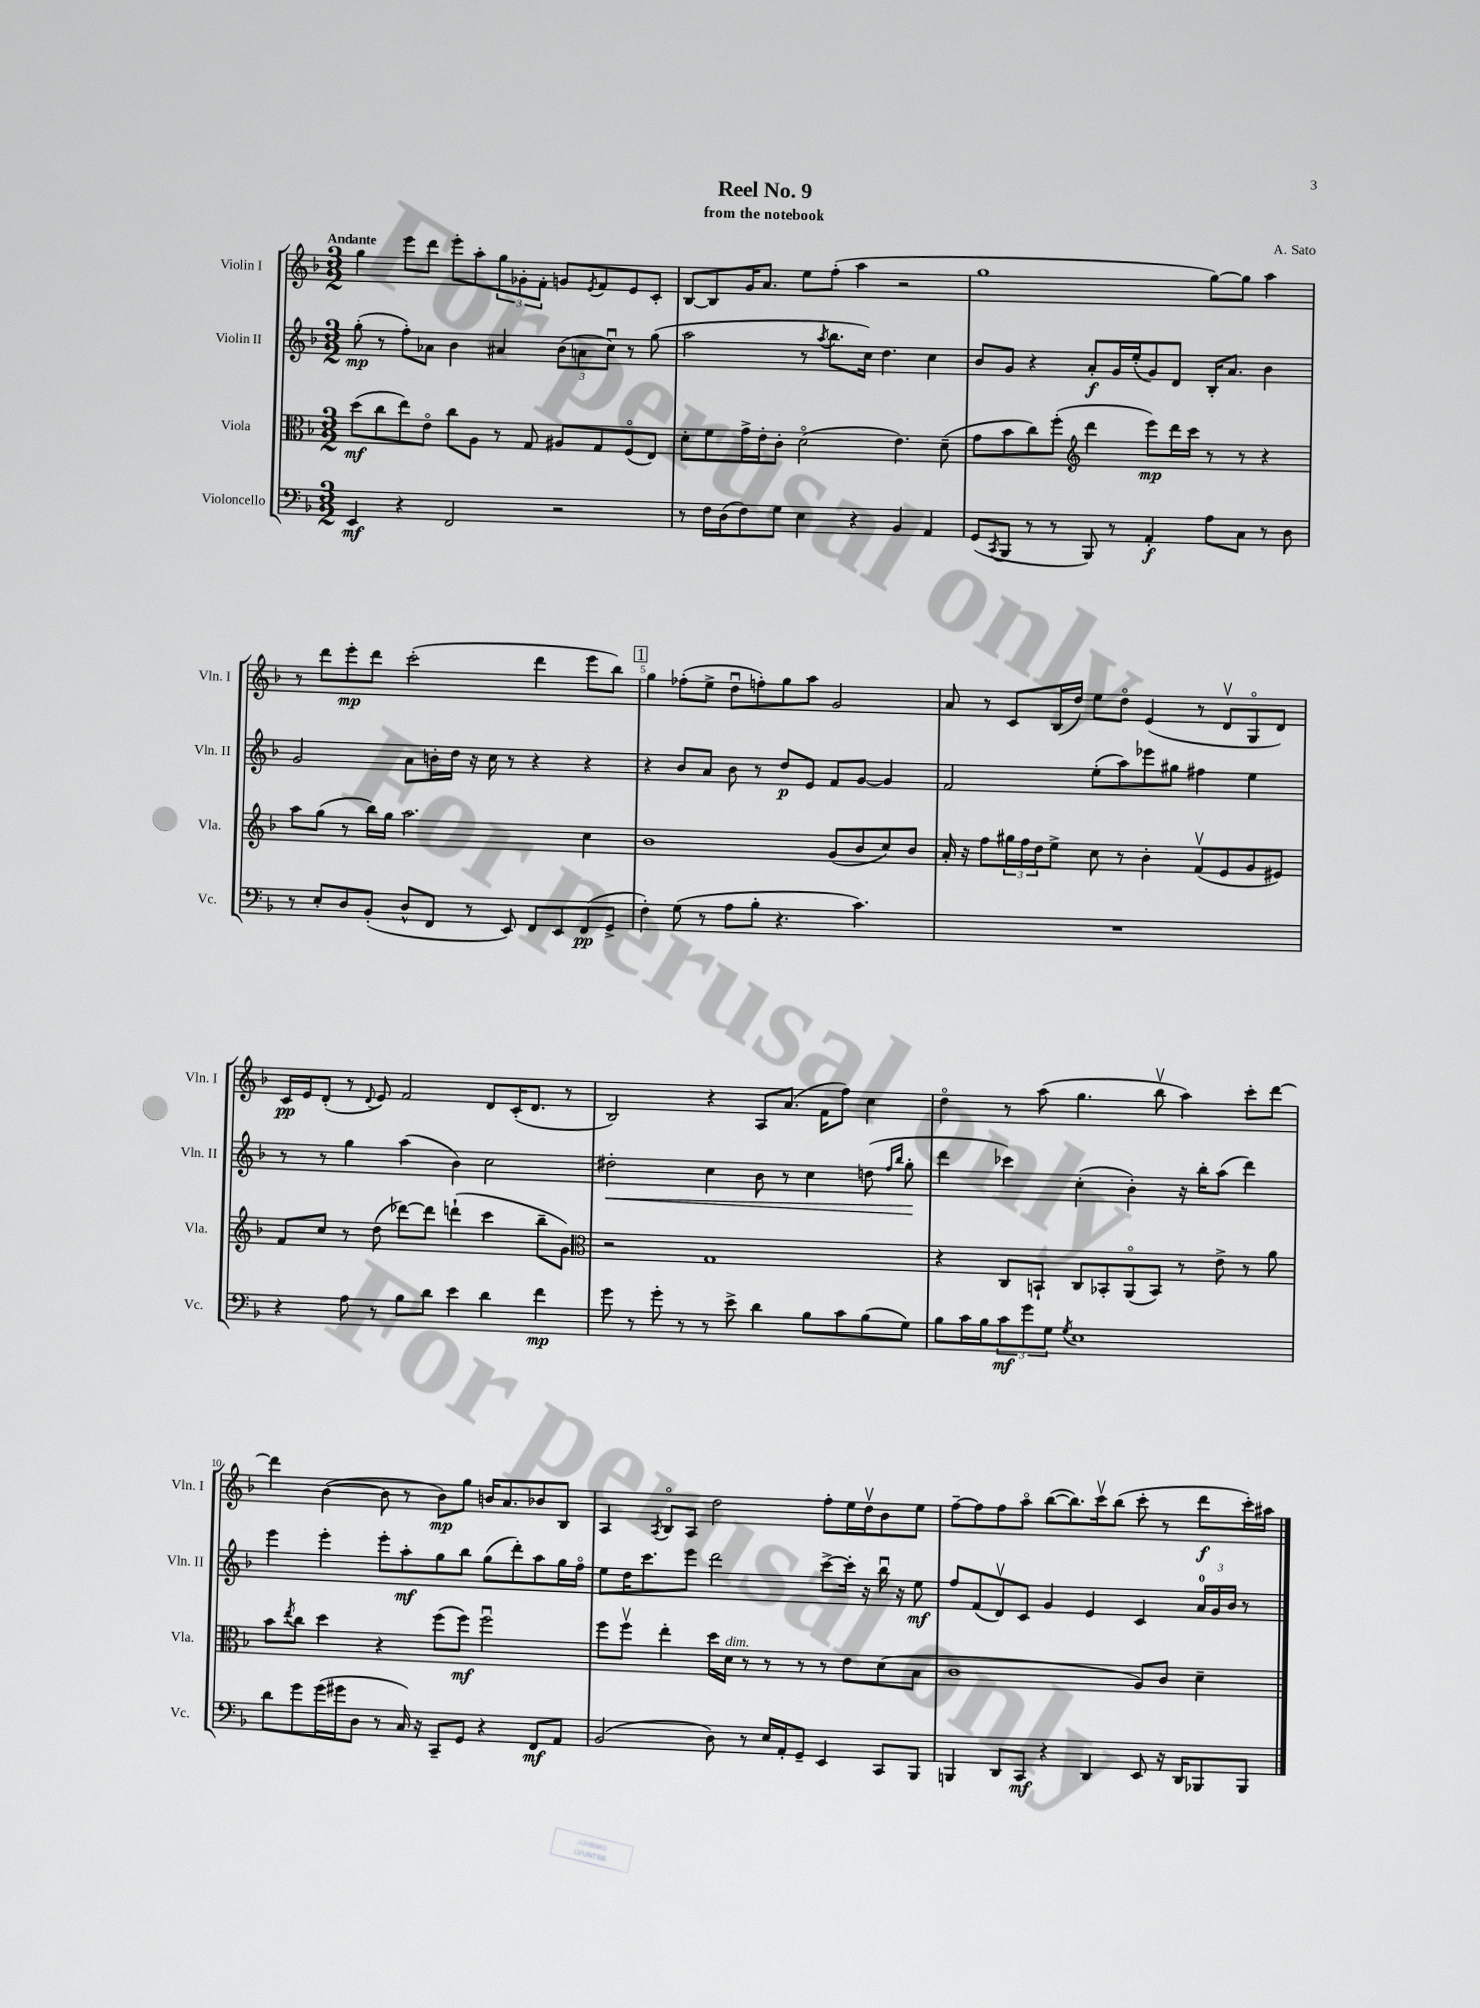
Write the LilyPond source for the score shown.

\header { title = "Reel No. 9" composer = "A. Sato" subtitle = "from the notebook" }
<<
\new StaffGroup <<
\new Staff = "s0" \with { instrumentName = "Violin I" shortInstrumentName = "Vln. I" } {
    \clef treble \key f \major \numericTimeSignature \time 3/2 \tempo "Andante"
    g''4 e'''8 d'''8 e'''8-. a''8-. \tuplet 3/2 { g''8 ges'8-. f'8-. } g'8 \acciaccatura { e'8 } f'8 e'8 c'8-. |
    bes8~ bes8 g'16 a'8. e''8 f''8-.( a''4 r2 |
    g''1 g''8~) g''8 a''4 |
    r8 d'''8 e'''8-.\mp d'''8 c'''2-.( d'''4 e'''8 bes''8) |
    \mark \markup { \box "1" } g''4 fes''8-.( e''8-> d''8\downbow f''8-.) g''8 a''8 g'2 |
    a'8 r8 c'8 bes16( d''16) e''8 d''8\flageolet e'4( r8 d'8\upbow g8\flageolet d'8) |
    c'16\pp e'16 d'8-.( r8 \appoggiatura { d'8 } e'8) f'2 d'8 c'16-.( d'8. r8 |
    bes2) r4 a8 a'8.( f'16 f''8) c''4 |
    d''4\flageolet r8 a''8( g''4. bes''8\upbow a''4) c'''8-. d'''8~ |
    d'''4 bes'4~( bes'8 r8 bes'8\mp) g''8 b'16 a'8. bes'8 bes8 |
    a4 \acciaccatura { a8 } bes8\flageolet a8 d''2 f''8-. e''16 d''16\upbow bes'8 e''8 |
    f''8~-- f''8 f''8 a''8\flageolet bes''8~( bes''8.) c'''16\upbow bes''8( c'''8-. r8 d'''8\f c'''16-.) ais''16 \bar "|." |
}
\new Staff = "s1" \with { instrumentName = "Violin II" shortInstrumentName = "Vln. II" } {
    \clef treble \key f \major \numericTimeSignature \time 3/2
    g''8-.\mp( r8 f''8-.) aes'8 bes'4 ais'4 \tuplet 3/2 { bes'8( a'8 c''8\downbow) } r8 g''8( |
    a''2 r8 \acciaccatura { a''8 } bes''8. c''16) d''4. c''4 |
    bes'8 g'8 r4 a'8-.\f g'16 e''16-.( g'8) d'8 bes16-. a'8. bes'4 |
    g'2 a'8 b'16-. d''16 r16 c''16 r8 r4 r4 |
    \mark \markup { \box "1" } r4 bes'8 a'8 bes'8 r8 d''8\p e'8 f'8 g'8~ g'4 |
    f'2 e''8-.( a''8) ees'''8 gis''8 fis''4 e''4 |
    r8 r8 g''4 a''4( bes'4) c''2 |
    dis''2-.\< c''4 bes'8 r8 c''4 d''8( \grace { f''16 bes''16 } g''8-.\! |
    d'''4 ces'''4) c''4-.( bes'4-.) r16 bes''16-. a''8( d'''4) |
    e'''4 e'''4-. e'''8-. a''8-.\mf g''8 bes''8 g''8( d'''8-.) a''8 g''16 f''16\flageolet |
    e''8 d''16 c'''8. e'''8 d'''2 c'''8~-> c'''16-. r16 bes''16\downbow r16 e''8\mf |
    f''8 f'8( d'8\upbow) c'8 g'4 e'4 c'4 \tuplet 3/2 { a'16-0 g'16 bes'16 } r8 \bar "|." |
}
\new Staff = "s2" \with { instrumentName = "Viola" shortInstrumentName = "Vla." } {
    \clef alto \key f \major \numericTimeSignature \time 3/2
    d''8\mf( c''8 e''8) e'8\flageolet c''8 a8 r8 g8 ais8 g8 f8\flageolet( e8) |
    d'8-. f'8 g'16-> e'16-. c'8-. d'2\flageolet( e'4.) d'8--( |
    g'8 bes'8 c''8) f''8-.( \clef treble d'''4 e'''8\mp) d'''16 c'''16 r8 r8 r4 |
    a''8 g''8( r8 bes''16) g''16 a''2. c''4 |
    \mark \markup { \box "1" } bes'1 g'8( bes'8 c''8) bes'8 |
    a'16-. r16 f''8 \tuplet 3/2 { gis''16 f''16 d''16 } e''8-> c''8 r8 bes'4-. f'8\upbow( e'8 g'8 eis'8) |
    f'8 c''8 r8 d''8( des'''8~) des'''8 d'''4-!( c'''4 bes''8-- g'8) |
    \clef alto r2 g1 |
    r4 c8 b,8-! c8 bes,8-. a,8\flageolet( bes,8) r8 e'8-> r8 a'8 |
    bes'8 \acciaccatura { e''8 } c''8 d''4 r4 f''8( f''8\mf) f''2\downbow |
    f''8 f''8\upbow e''4-. d''16 d'16^\markup { \italic "dim." } r8 r8 r8 r8 e'8 d'8( bes8 |
    c'1 a8) c'8 d'4-- \bar "|." |
}
\new Staff = "s3" \with { instrumentName = "Violoncello" shortInstrumentName = "Vc." } {
    \clef bass \key f \major \numericTimeSignature \time 3/2
    e,4\mf r4 f,2 r2 |
    r8 f16 d16( f8) g8 e4 r4 bes,4 a,4 |
    g,8( \acciaccatura { c,8 } bes,,8 r8 r8 bes,,8) r8 a,4-.\f a8 c8 r8 d8 |
    r8 e8-. d8 bes,8-.( d8-^ f,8 r8 e,8) f,8 e,8 f,8\pp( g,8-> |
    \mark \markup { \box "1" } f4-.) g8( r8 a8 bes8-. r4. c'4.) |
    R1. |
    r4 a8 r8 bes8 d'8 e'4 d'4 f'4\mp |
    g'8 r8 g'8-. r8 r8 e'8-> d'4 bes8 c'8 bes8( g8) |
    bes8 c'16 bes16 \tuplet 3/2 { c'8\mf g'8 g8 } \acciaccatura { g8 } e1 |
    d'8 g'8 g'16( gis'16 d8 r8 c16) r16 c,8-- g,8 r4 f,8\mf a,8 |
    bes,2( d8) r8 e16 a,16-. g,8-- e,4 c,8 bes,,8 |
    b,,4 d,8 c,8\mf r4 d,4 e,8 r16 d,16 bes,,8 bes,,8 \bar "|." |
}
>>
>>
\layout { \context { \Score \override BarNumber.break-visibility = ##(#f #t #t) barNumberVisibility = #(every-nth-bar-number-visible 5) } }
